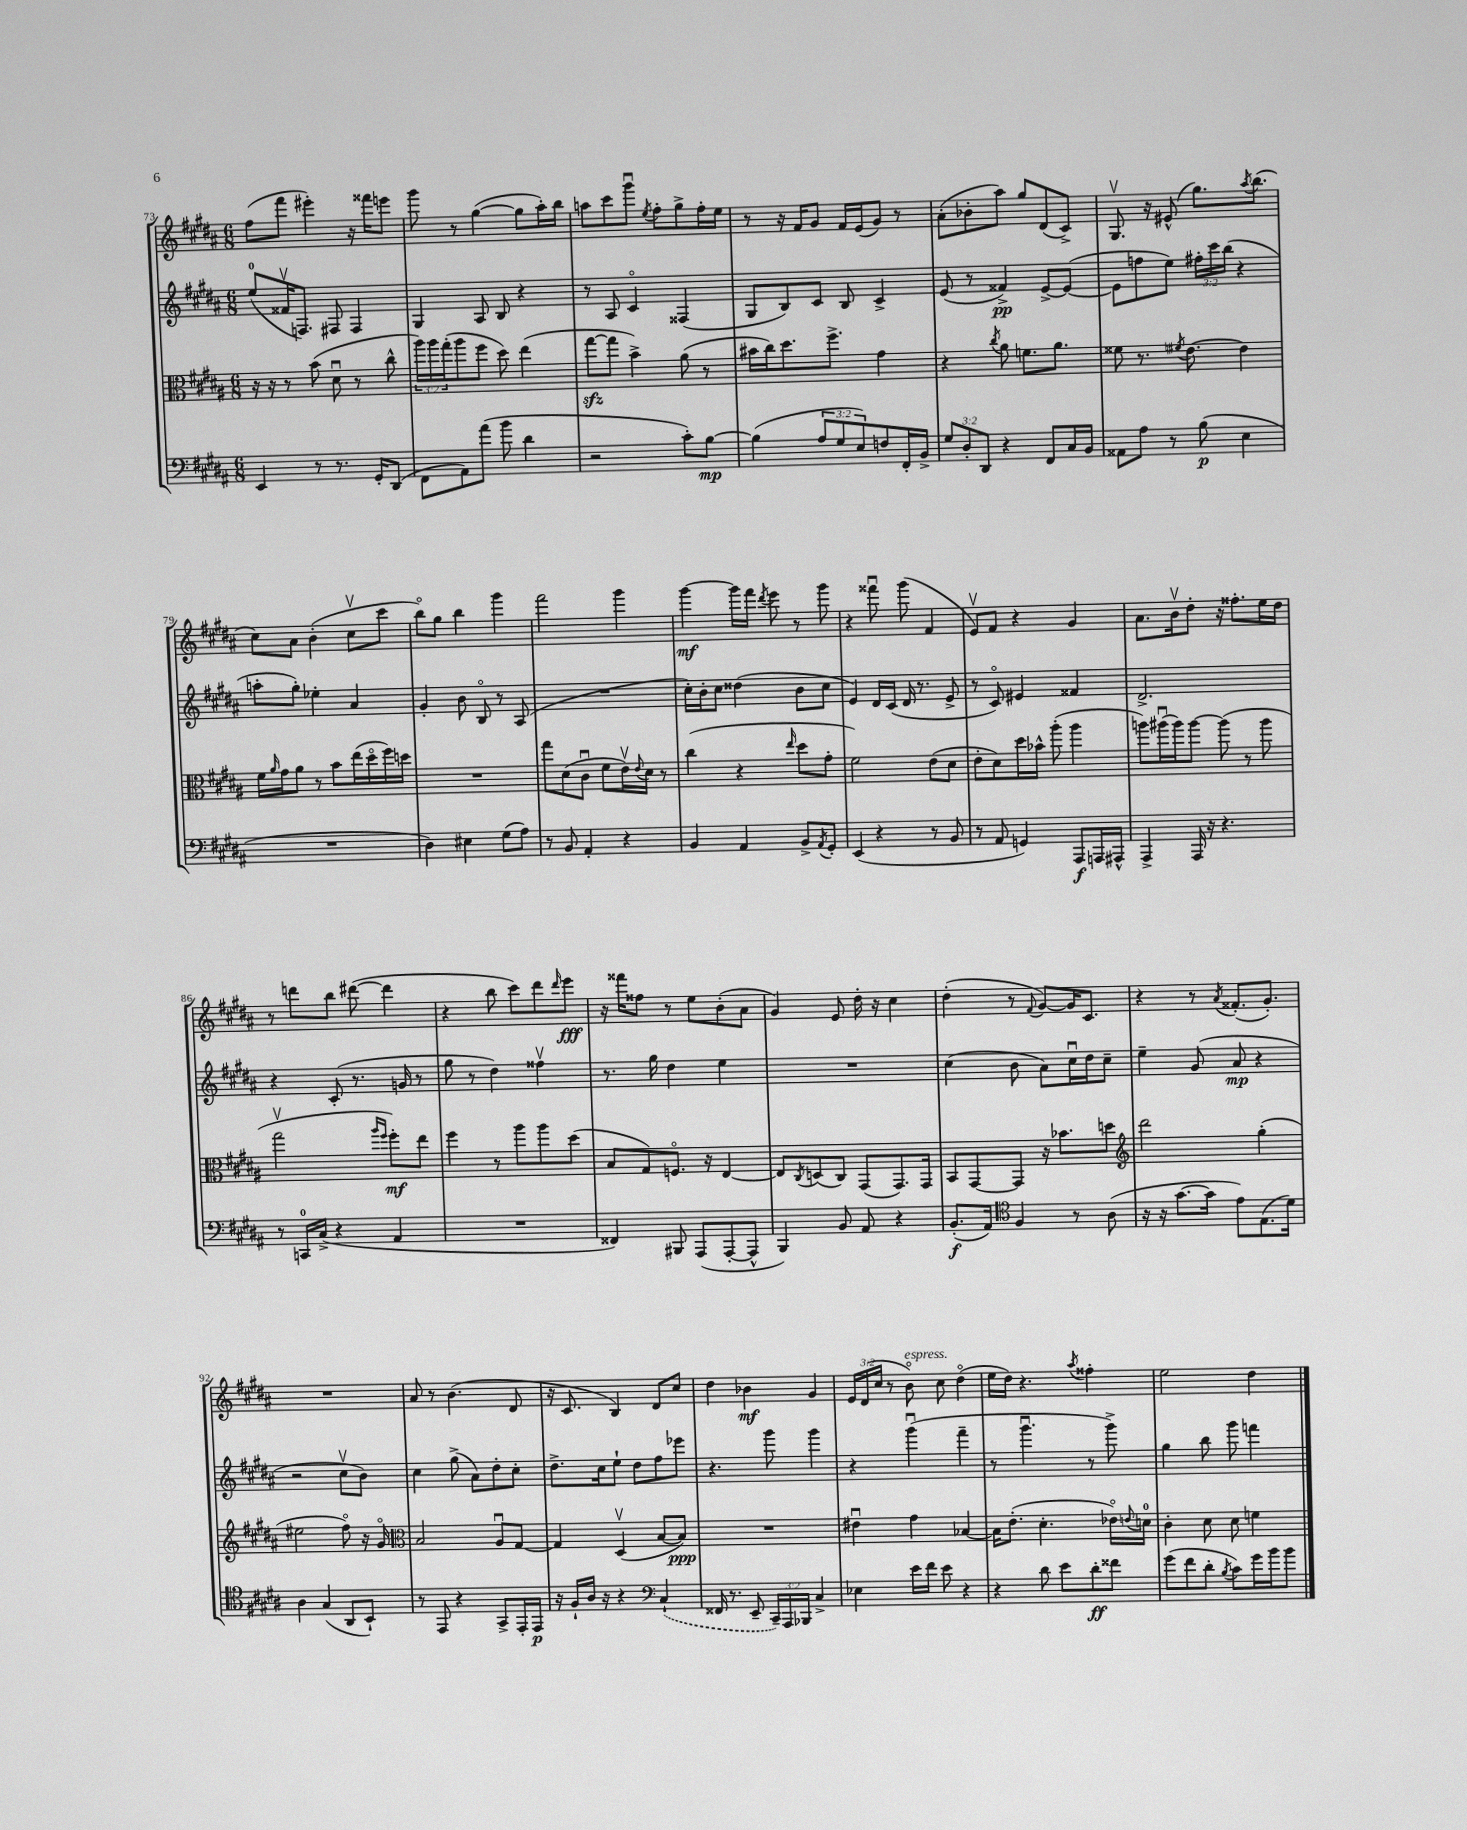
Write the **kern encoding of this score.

**kern	**dynam	**kern	**dynam	**kern	**dynam	**kern	**dynam
*part4	*part4	*part3	*part3	*part2	*part2	*part1	*part1
*staff4	*staff4	*staff3	*staff3	*staff2	*staff2	*staff1	*staff1
*clefF4	*	*clefC3	*	*clefG2	*	*clefG2	*
*k[f#c#g#d#a#]	*	*k[f#c#g#d#a#]	*	*k[f#c#g#d#a#]	*	*k[f#c#g#d#a#]	*
*M6/8	*	*M6/8	*	*M6/8	*	*M6/8	*
=73	=73	=73	=73	=73	=73	=73	=73
4EE/	.	16r	.	(8ee/L	.	(8ff#\L	.
.	.	16r	.	.	.	.	.
.	.	8r	.	16f##Xv/K	.	8fff#\J	.
.	.	.	.	8.Fn/J)	.	.	.
8r	.	(8b\	.	.	.	4eee#X'\)	.
8.r	.	8d#u\	.	8F#X/	.	.	.
.	.	8r	.	4F#/	.	16r	.
16GG#'/KL	.	.	.	.	.	16fff##X\KL	.
(8DD#/J	.	8cc#^^\	.	.	.	8eeen\J	.
=74	=74	=74	=74	=74	=74	=74	=74
8FF#\L	.	24aa#\LL)	.	4G#/	.	8ggg#\	.
.	.	24aa#\	.	.	.	.	.
.	.	(24gg#'\J	.	.	.	.	.
8AA#\)	.	8aa#\	.	.	.	8r	.
(8a#\J	.	8ff#\J	.	8A#/	.	([4gg#\	.
8b\	.	8dd#\)	.	8B/	.	.	.
4d#\	.	(4ee\	.	4r	.	8gg#\L]	.
.	.	.	.	.	.	16aa#'\L)	.
.	.	.	.	.	.	16bb\JJ	.
=75	=75	=75	=75	=75	=75	=75	=75
2r	.	[8gg#zz\L	.	8r	.	8aan\L	.
.	.	8gg#\J]	.	8A#/	.	8ccc#\	.
.	.	4b^\)	.	4c#/	.	8ggg#u\J	.
.	.	.	.	.	.	8qee/	.
.	.	.	.	.	.	8ff#'\L	.
8c#'\L)	.	(8a#\	.	(4F##X/	.	8gg#^\	.
[8B\J	mp	8r	.	.	.	16ff#'\L	.
.	.	.	.	.	.	16ee\JJ	.
=76	=76	=76	=76	=76	=76	=76	=76
(4B\]	.	16b#X\LL	.	8G#/L	.	8r	.
.	.	16cc#\J)	.	.	.	.	.
.	.	8.dd#\	.	8B/)	.	16r	.
.	.	.	.	.	.	16f#/KL	.
12A#/L	.	.	.	8c#/J	.	8g#/J	.
.	.	8.ff#^\J	.	.	.	.	.
12G#/	.	.	.	.	.	.	.
.	.	.	.	8B/	.	16f#/LL	.
12E/)	.	.	.	.	.	.	.
.	.	.	.	.	.	(16e/J	.
8Fn/	.	4g#\	.	4c#^/	.	8g#/J)	.
16FF#'/L	.	.	.	.	.	8r	.
16BB^/JJ	.	.	.	.	.	.	.
=77	=77	=77	=77	=77	=77	=77	=77
12G#/L	.	4r	.	(8e/	.	(8a#'\L	.
12D#'/	.	.	.	.	.	.	.
.	.	.	.	8r	.	8b-X'\	.
12DD#/J	.	.	.	.	.	.	.
.	.	8qcc#/	.	.	.	.	.
4r	.	8a#\	.	4f##X^/)	pp	8aa#\J)	.
.	.	8.fn\L	.	.	.	8gg#/L	.
8FF#/L	.	.	.	[8e^/L	.	(8d#/	.
.	.	8.a#\J	.	.	.	.	.
16C#/L	.	.	.	(8e/J_	.	8c#^/J)	.
16BB/JJ	.	.	.	.	.	.	.
=78	=78	=78	=78	=78	=78	=78	=78
8AA##X\L	.	8f##X\	.	8e\L]	.	8.G#v/	.
8A#\J	.	8.r	.	8ffn\	.	.	.
.	.	.	.	.	.	16r	.
8r	.	.	.	8ee\J)	.	(8e#X^^/	.
.	.	8qf#X/	.	.	.	.	.
.	.	[8.e\	.	.	.	.	.
(8B\	p	.	.	24ff#X'\LL	.	8.gg#\L)	.
.	.	.	.	24ccc#\	.	.	.
.	.	.	.	(24bb\JJ	.	.	.
4E\	.	4e\]	.	4r	.	.	.
.	.	.	.	.	.	8qaa#/	.
.	.	.	.	.	.	(8.bb\J	.
!!LO:LB:g=z
=79	=79	=79	=79	=79	=79	=79	=79
2.r	.	16f#\LL	.	8aan'\L	.	8cc#\L)	.
.	.	16qqa#/	.	.	.	.	.
.	.	16g#\J	.	.	.	.	.
.	.	8a#\J	.	8gg#'\J)	.	8a#\J	.
.	.	8r	.	4ee-X'\	.	(4b'\	.
.	.	8b\L	.	.	.	.	.
.	.	(16ee\L	.	4a#/	.	8cc#v\L	.
.	.	16dd#\	.	.	.	.	.
.	.	16ff#\)	.	.	.	8ccc#\J	.
.	.	16ddn\JJ	.	.	.	.	.
=80	=80	=80	=80	=80	=80	=80	=80
4D#\)	.	2.r	.	4g#'/	.	8bb\L)	.
.	.	.	.	.	.	8gg#\J	.
4E#X\	.	.	.	8b\	.	4bb\	.
.	.	.	.	8B/	.	.	.
(8G#\L	.	.	.	8r	.	4ggg#\	.
8A#\J)	.	.	.	(8A#/	.	.	.
=81	=81	=81	=81	=81	=81	=81	=81
8r	.	8gg#\L	.	2.r	.	2fff#\	.
8BB/	.	(8d#\	.	.	.	.	.
4AA#'/	.	8c#u\J	.	.	.	.	.
.	.	8f#\L	.	.	.	.	.
4r	.	16ev\L)	.	.	.	4ggg#\	.
.	.	8qqe/	.	.	.	.	.
.	.	16d#\JJ	.	.	.	.	.
.	.	8r	.	.	.	.	.
=82	=82	=82	=82	=82	=82	=82	=82
4BB/	.	(4cc#\	.	16cc#'\LL)	.	[4ggg#\	mf
.	.	.	.	16b'\J	.	.	.
.	.	.	.	8cc#\J	.	.	.
4AA#/	.	4r	.	(4dd##X\	.	16ggg#\LL]	.
.	.	.	.	.	.	16fff#\JJ	.
.	.	.	.	.	.	8qddd#/	.
.	.	.	.	.	.	8eee\	.
.	.	16qqee/	.	.	.	.	.
8BB^/L	.	8dd#\L	.	8b\L	.	8r	.
8qAA#/	.	.	.	.	.	.	.
8GG#'/J	.	8g#'\J	.	8cc#\J	.	8ggg#\	.
=83	=83	=83	=83	=83	=83	=83	=83
(4EE/	.	2f#\)	.	4e/)	.	4r	.
4r	.	.	.	16d#/LL	.	8fff##Xu\	.
.	.	.	.	(16c#/JJ	.	.	.
.	.	.	.	16d#/	.	(8ggg#\	.
.	.	.	.	8.r	.	.	.
8r	.	(8e\L	.	.	.	4f#/	.
8BB/	.	8d#\J	.	8e^/	.	.	.
=84	=84	=84	=84	=84	=84	=84	=84
8r	.	8e'\L	.	8r	.	8ev/L)	.
8AA#/	.	8d#\)	.	8c#/)	.	8f#/J	.
4GGn/)	.	16dd#\L	.	4e#X/	.	4r	.
.	.	16b-X^^\JJ	.	.	.	.	.
.	.	(8aa#'\	.	.	.	.	.
8AAA#/L	f	4aa#\	.	4f##X/	.	4g#/	.
16AAAn/L	.	.	.	.	.	.	.
16AAA#X^^/JJ	.	.	.	.	.	.	.
=85	=85	=85	=85	=85	=85	=85	=85
4AAA#^/	.	8aan\L)	.	2.d#^/	.	8.a#\L	.
.	.	(16aa#Xu\L	.	.	.	.	.
.	.	16aa#\J)	.	.	.	16bv\k	.
16AAA#/	.	[8aa#\J	.	.	.	8dd#'\J	.
16r	.	.	.	.	.	.	.
4.r	.	(8aa#\]	.	.	.	16r	.
.	.	.	.	.	.	8.ff##X'\L	.
.	.	8r	.	.	.	.	.
.	.	8aa#\	.	.	.	16ee\L	.
.	.	.	.	.	.	16dd#\JJ	.
!!LO:LB:g=z
=86	=86	=86	=86	=86	=86	=86	=86
8r	.	2gg#v\	.	4r	.	8r	.
16CCn/LL	.	.	.	.	.	8dddn\L	.
(16C#^/JJ	.	.	.	.	.	.	.
4r	.	.	.	(8c#'/	.	8bb\J	.
.	.	.	.	8.r	.	([8ddd#X\	.
.	.	16qqaa#/LL	.	.	.	.	.
.	.	16qqff#/JJ	.	.	.	.	.
4AA#/	.	8ff#'\L)	mf	.	.	4ddd#\]	.
.	.	.	.	16gn/	.	.	.
.	.	8ee\J	.	8r	.	.	.
=87	=87	=87	=87	=87	=87	=87	=87
2.r	.	4ff#\	.	8gg#\	.	4r	.
.	.	.	.	8r	.	.	.
.	.	8r	.	4dd#\)	.	8bb\	.
.	.	8aa#\L	.	.	.	8ccc#\L)	.
.	.	8aa#\	.	4ff##Xv\	.	8ddd#\	.
.	.	.	.	.	.	16qqddd#/	.
.	.	(8dd#\J	.	.	.	8eee\J	fff
=88	=88	=88	=88	=88	=88	=88	=88
4FF##X/)	.	8B/L	.	8.r	.	16r	.
.	.	.	.	.	.	16fff##X\KL	.
.	.	8G#/)	.	.	.	8ff##X\J	.
.	.	.	.	16gg#\	.	.	.
8BBB#X/	.	8.Fn/J	.	4dd#\	.	8r	.
(8AAA#/L	.	.	.	.	.	8ee\L	.
.	.	16r	.	.	.	.	.
[8AAA#'/	.	[4E/	.	4ee\	.	(8b'\	.
8AAA#^^/J]	.	.	.	.	.	8a#\J	.
=89	=89	=89	=89	=89	=89	=89	=89
4BBB/)	.	8E/L]	.	2.r	.	4g#/)	.
.	.	8qC#/	.	.	.	.	.
.	.	(8Dn/	.	.	.	.	.
8BB/	.	8C#/J)	.	.	.	8e/	.
8AA#/	.	(8GG#/L	.	.	.	16dd#'\	.
.	.	.	.	.	.	16r	.
4r	.	8.GG#/)	.	.	.	4cc#\	.
.	.	16GG#/Jk	.	.	.	.	.
=90	=90	=90	=90	=90	=90	=90	=90
(8.BB'/L	f	8BB/L	.	(4cc#\	.	(4dd#'\	.
.	.	[8GG#/	.	.	.	.	.
16AA#/Jk)	.	.	.	.	.	.	.
*clefC4	*	*	*	*	*	*	*
4F#/	.	8GG#/J]	.	8b\	.	8r	.
.	.	.	.	.	.	8qqf#/	.
.	.	16r	.	8a#\L)	.	[8g#/L)	.
.	.	8.b-X\L	.	.	.	.	.
8r	.	.	.	16cc#u\L	.	16g#/K]	.
.	.	.	.	16dd#\J	.	8.c#/J	.
(8A#\	.	8ddn\J	.	8cc#~\J	.	.	.
=91	=91	=91	=91	=91	=91	=91	=91
*	*	*clefG2	*	*	*	*	*
16r	.	2ddd#\	.	4ee~\	.	4r	.
16r	.	.	.	.	.	.	.
[8.g#\L	.	.	.	.	.	.	.
.	.	.	.	(8g#/	.	8r	.
16g#\Jk]	.	.	.	.	.	.	.
.	.	.	.	.	.	8qa#/	.
8e\L)	.	.	.	8a#/	mp	(8.f##X'/L	.
(8.E\	.	(4gg#'\	.	4r	.	.	.
.	.	.	.	.	.	8.g#'/J)	.
16d#\Jk)	.	.	.	.	.	.	.
!!LO:LB:g=z
=92	=92	=92	=92	=92	=92	=92	=92
4A#\	.	2ee#X\	.	2r	.	2.r	.
(4G#/	.	.	.	.	.	.	.
8AA#/L	.	8ff#\)	.	8cc#v\L	.	.	.
8BB`/J)	.	16r	.	8b\J)	.	.	.
.	.	16g#/	.	.	.	.	.
=93	=93	=93	=93	=93	=93	=93	=93
*	*	*clefC3	*	*	*	*	*
8r	.	2B/	.	4cc#\	.	8a#/	.
8EE/	.	.	.	.	.	8r	.
4r	.	.	.	(8gg#^\	.	(4.b\	.
.	.	.	.	8a#\L)	.	.	.
8GG#^/L	.	8A#u/L	.	8dd#'\	.	.	.
16EE'/L	.	[8G#/J	.	8cc#'\J	.	8d#/	.
16EE/JJ	p	.	.	.	.	.	.
=94	=94	=94	=94	=94	=94	=94	=94
16r	.	4G#/]	.	8.dd#^\L	.	16r	.
16F#`/LL	.	.	.	.	.	8.c#/	.
16A#/JJ	.	.	.	.	.	.	.
16r	.	.	.	16cc#\k	.	.	.
4r	.	(4D#v/	.	8ee`\J	.	4B/)	.
.	.	.	.	8dd#\L	.	.	.
*clefF4	*	*	*	*	*	*	*
(4C#`/	.	[8B/L	.	8ff#\	.	8d#/L	.
.	.	8B/J])	ppp	8eee-X\J	.	8cc#/J	.
=95	=95	=95	=95	=95	=95	=95	=95
16FF##X/	.	2.r	.	4.r	.	4dd#\	.
8.r	.	.	.	.	.	.	.
8EE~/	.	.	.	.	.	4b-X\	mf
24CC#~/LL)	.	.	.	8ggg#\	.	.	.
24AAA#/	.	.	.	.	.	.	.
24BBB-X/JJ	.	.	.	.	.	.	.
4C#^/	.	.	.	4ggg#\	.	4g#/	.
=96	=96	=96	=96	=96	=96	=96	=96
4E-X\	.	4e#Xu\	.	4r	.	24e/LL	.
.	.	.	.	.	.	(24d#/	.
.	.	.	.	.	.	24cc#/JJ	.
.	.	.	.	.	.	8r	.
!	!	!	!	!	!	!LO:TX:a:i:t=espress.	!
16e\LL	.	4g#\	.	(4ggg#u\	.	8b\)	.
16f#\JJ	.	.	.	.	.	.	.
8e\	.	.	.	.	.	8cc#\	.
4r	.	[4B-X/	.	4fff#~\	.	(4dd#\	.
=97	=97	=97	=97	=97	=97	=97	=97
4r	.	16B-\KL]	.	8r	.	16ee\LL	.
.	.	(8.e'\J	.	.	.	16dd#\JJ)	.
.	.	.	.	4.ggg#u\	.	4.r	.
8d#\	.	4.d#'\	.	.	.	.	.
8e\L	.	.	.	.	.	.	.
.	.	.	.	.	.	8qaa#/	.
8d#'\	ff	.	.	8r	.	4ff##X'\	.
8f##X\J	.	16e-X\LL)	.	8ggg#^\)	.	.	.
.	.	8qqen/	.	.	.	.	.
.	.	16dn\JJ	.	.	.	.	.
=98	=98	=98	=98	=98	=98	=98	=98
(8g#\L	.	4c#'\	.	4gg#\	.	2ee\	.
8f#\	.	.	.	.	.	.	.
8d#'\J	.	8d#\	.	8bb\	.	.	.
8qB/	.	.	.	.	.	.	.
8c#\L)	.	8d#\	.	8ggg#\	.	.	.
16g#\L	.	4fn\	.	4fffn\	.	4dd#\	.
16b\J	.	.	.	.	.	.	.
8b\J	.	.	.	.	.	.	.
==	==	==	==	==	==	==	==
*-	*-	*-	*-	*-	*-	*-	*-
